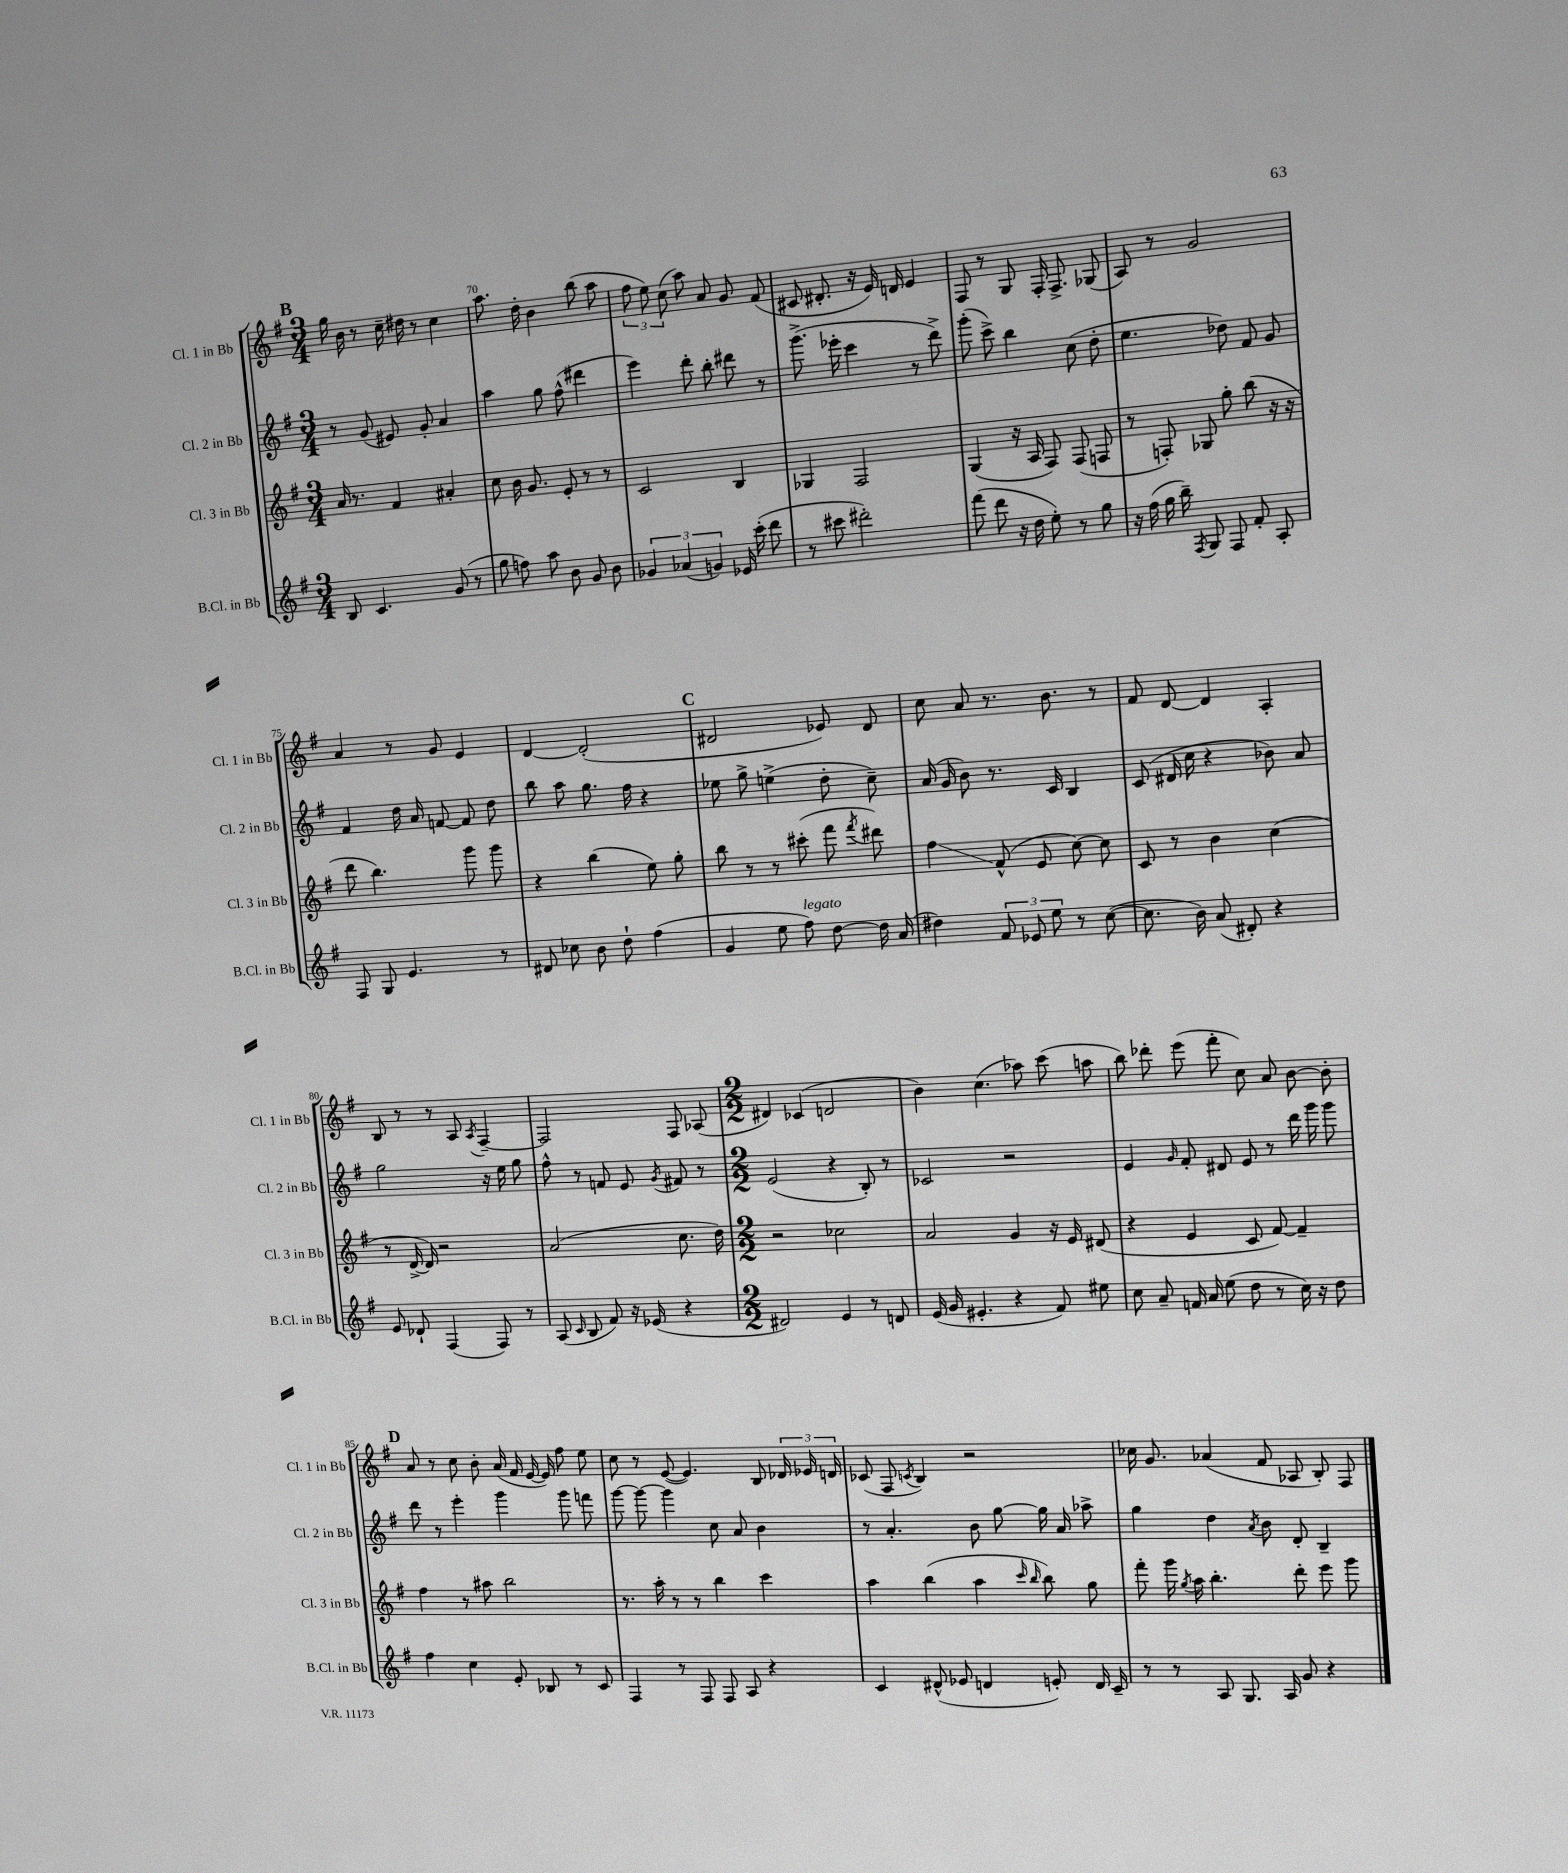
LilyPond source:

<<
\new StaffGroup <<
\new Staff = "s0" \with { instrumentName = "Cl. 1 in Bb" shortInstrumentName = "Cl. 1 in Bb" } {
    \clef treble \key g \major \numericTimeSignature \time 3/4
    \autoBeamOff \mark \markup { \bold "B" } g''16 b'16 r8 c''16-- dis''16 r8 c''4 |
    a''8. d''16-. b'4 b''8( a''8 |
    \tuplet 3/2 { fis''8 e''8) c''8( } a''8) a'8 g'8 fis'8( |
    cis'8 dis'8.-. r16 e'16) d'16 e'4 |
    fis8 r8 g8 fis16-. fis8.-> ges8( |
    a8) r8 g'2 |
    a'4 r8 g'8 e'4 |
    d'4~ d'2-.( |
    \mark \markup { \bold "C" } dis'2 ees'8) dis'8 |
    c''8 a'8 r8. b'8. r8 |
    fis'8 d'8~ d'4 a4-. |
    b8 r8 r8 a8 \acciaccatura { a8 } fis4~-- |
    fis2 fis8 aes8( |
    \numericTimeSignature \time 2/2 dis'4) ces'4( d'2 |
    b'4) c''4.( aes''8) c'''8( a''8 |
    b''8) des'''8-. e'''8( fis'''8-. c''8) a'8 b'8~ b'8-. |
    \mark \markup { \bold "D" } a'8 r8 c''8 b'8-. a'16( fis'16 e'16~ e'16) fis''8 e''8 |
    c''8 r8 e'8~( e'4.) b8 \tuplet 3/2 { des'16 ees'16 d'16 } |
    ces'8( fis8 \acciaccatura { c'8 } b4) r2 |
    ces''16 g'8. aes'4( fis'8 aes8 b8-.) fis8 \bar "|." |
}
\new Staff = "s1" \with { instrumentName = "Cl. 2 in Bb" shortInstrumentName = "Cl. 2 in Bb" } {
    \clef treble \key g \major \numericTimeSignature \time 3/4
    \autoBeamOff \mark \markup { \bold "B" } r8 g'8( eis'8) g'8-. a'4 |
    a''4 g''8 fis''8-^( dis'''4 |
    e'''4) d'''8-. b''8-. dis'''8 r8 |
    g'''8.->( ees'''16-. c'''4 r8 d'''8->) |
    g'''8-.( c'''8->) b''4 c''8( d''8-. |
    e''4. des''8) fis'8 g'8 |
    fis'4 d''16 a'16 f'8~ f'8 d''8 |
    b''8 a''8 g''8. fis''16 r4 |
    \mark \markup { \bold "C" } ees''8 g''8-> e''4->( d''8-. c''8--) |
    a'16( g'16 b'8) r8. c'16 b4 |
    c'8( dis'16 c''16 r4 bes'8) a'8 |
    g''2 r16 e''16 g''8 |
    fis''8-^ r8 f'8 e'8 \acciaccatura { g'8 } fis'8 r8 |
    \numericTimeSignature \time 2/2 e'2( r4 b8-.) r8 |
    ces'2 r2 |
    e'4 \grace { g'16 } fis'8-. dis'8 e'8 r8 d'''16 g'''16 g'''8 |
    \mark \markup { \bold "D" } d'''8 r8 e'''4-. g'''4 g'''8 f'''8 |
    g'''8~ g'''8~ g'''4 c''8 a'8 b'4 |
    r8 a'4.-. b'8 g''8~ g''16 a'16 aes''8-> |
    g''4 d''4 \acciaccatura { a'8 } b'8 d'8-. b4-- \bar "|." |
}
\new Staff = "s2" \with { instrumentName = "Cl. 3 in Bb" shortInstrumentName = "Cl. 3 in Bb" } {
    \clef treble \key g \major \numericTimeSignature \time 3/4
    \autoBeamOff \mark \markup { \bold "B" } a'16 r8. fis'4 ais'4-. |
    c''8 b'16 g'8. e'8-. r8 r8 |
    c'2 b4 |
    ges4 fis2 |
    g4( r16 a16 fis8) fis8( f8 |
    r8 f8-.) ges8 g''8-. b''8( r16 r16 |
    d'''8 b''4.) g'''8 g'''8 |
    r4 b''4( e''8) g''8-. |
    \mark \markup { \bold "C" } b''8 r8 r8 cis'''8-.( fis'''8 \acciaccatura { fis'''8 } dis'''8) |
    fis''4\glissando fis'8-^( e'8 c''8~) c''8 |
    c'8 r8 b'4 c''4( |
    r8 d'16~-> d'16) r2 |
    a'2( c''8. d''16) |
    \numericTimeSignature \time 2/2 r2 ces''2 |
    a'2 g'4 r16 e'16 dis'8( |
    r4 e'4 c'8 fis'8~) fis'4-- |
    \mark \markup { \bold "D" } fis''4 r8 ais''8 b''2 |
    r8. a''16-. r8 r8 b''4 c'''4 |
    a''4 b''4( a''4 \grace { c'''16 b''16 } b''8) g''8 |
    fis'''8-. g'''16 \acciaccatura { g''8 } a''16 b''4.-. d'''8-. e'''8 g'''8 \bar "|." |
}
\new Staff = "s3" \with { instrumentName = "B.Cl. in Bb" shortInstrumentName = "B.Cl. in Bb" } {
    \clef treble \key g \major \numericTimeSignature \time 3/4
    \autoBeamOff \mark \markup { \bold "B" } b8 c'4. g'8( r8 |
    g''8 f''8) a''8 b'8 g'8 b'8 |
    \tuplet 3/2 { ges'4 aes'4( g'4) } ees'16 c'''16-.( d'''8 |
    r8 cis'''8 dis'''2-.) |
    fis'''8( d'''8 r16 d''16 e''8-.) r8 g''8 |
    r16 fis''16( g''16 b''16--) \acciaccatura { fis8 } g8 fis8 fis'8-. a8-. |
    fis8 g8 e'4. r8 |
    dis'8 ces''8 b'8 d''8-! fis''4( |
    \mark \markup { \bold "C" } g'4 e''8 fis''8^\markup { \italic "legato" }) d''8~ d''16 a'16( |
    dis''4) \tuplet 3/2 { fis'8 ees'8 e''8 } r8 c''8~( |
    c''8. b'16) a'8( dis'8-.) r4 |
    e'8 des'8-! fis4( fis8) r8 |
    a8( \grace { c'16 } b8 fis'8) r16 ees'16( r4 |
    \numericTimeSignature \time 2/2 dis'2) e'4 r8 d'8 |
    e'16( g'16 eis'4.-. r4 fis'8) eis''8 |
    c''8 a'8-- f'16 a'16 e''8( d''8 r8 c''16) r16 d''8 |
    \mark \markup { \bold "D" } fis''4 c''4 e'8-. bes8 r8 c'8 |
    fis4 r8 fis8 fis8 a8 r4 |
    c'4 dis'8-^( ees'8 d'4 e'8-.) d'16 c'16-- |
    r8 r8 a8 g8. a16 g'8 r4 \bar "|." |
}
>>
>>
\layout { \context { \Score currentBarNumber = #69 \override BarNumber.break-visibility = ##(#f #t #t) barNumberVisibility = #(every-nth-bar-number-visible 5) } }
